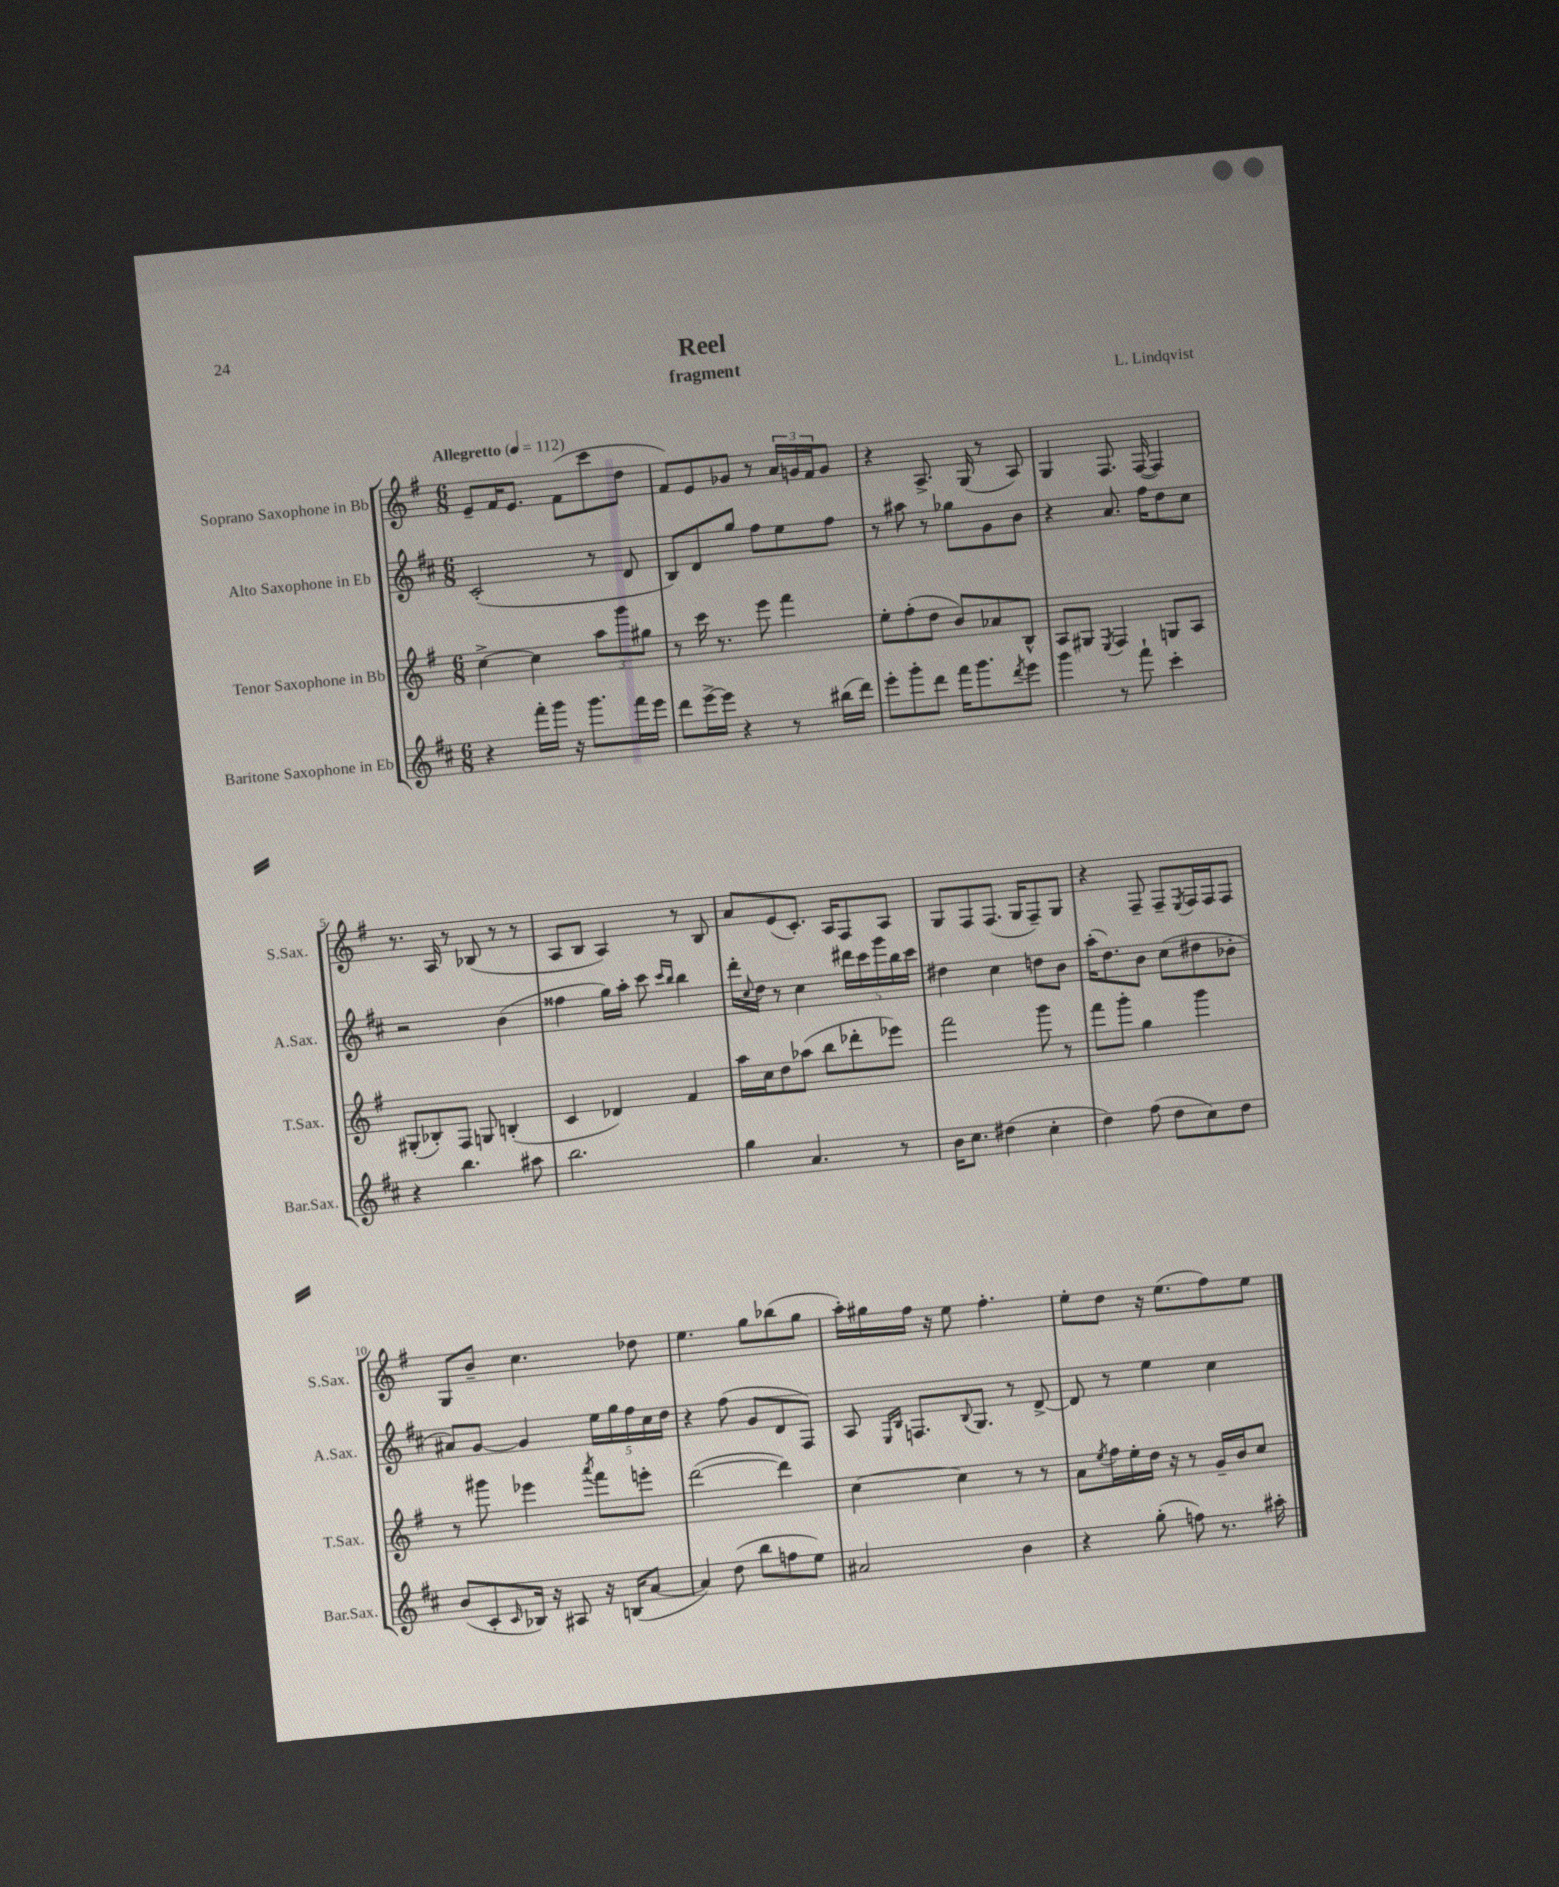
\header { title = "Reel" composer = "L. Lindqvist" subtitle = "fragment" }
<<
\new StaffGroup <<
\new Staff = "s0" \with { instrumentName = "Soprano Saxophone in Bb" shortInstrumentName = "S.Sax." } {
    \clef treble \key g \major \numericTimeSignature \time 6/8 \tempo "Allegretto" 4 = 112
    e'8-- fis'16 e'8. fis'8( c'''8 d''8 |
    fis'8) e'8 ges'8 r8 \tuplet 3/2 { a'16 g'16 fis'16 } g'8 |
    r4 a8.-> g16( r8 a8) |
    g4 fis8. fis16~( fis4) |
    r8. a16 r8 bes8( r8 r8 |
    a8 b8 a4) r8 b8 |
    a'8 e'8( c'8.-.) a16 fis8 a8 |
    g8 fis8 fis8.( g16 fis8--) g8 |
    r4 fis8-- fis8-- \acciaccatura { e8 } fis16 fis16 fis8 |
    g8 b'8-- c''4. des''8 |
    e''4. g''8 bes''8( g''8 |
    a''16-.) gis''16 fis''16 r16 e''8 fis''4.-. |
    e''8-. d''8 r16 e''8.( fis''8) e''8 \bar "|." |
}
\new Staff = "s1" \with { instrumentName = "Alto Saxophone in Eb" shortInstrumentName = "A.Sax." } {
    \clef treble \key d \major \numericTimeSignature \time 6/8
    cis'2-.( r8 d'8 |
    b8) d'8 g''8 fis''8 e''8 fis''8 |
    r8 ais''8 r8 ges''8 g'8 b'8 |
    r4 a'8. fis''16 d''8 cis''8 |
    r2 b'4( |
    fisis''4 g''16) a''16-. cis'''8 \grace { cis'''16 b''16 } b''4 |
    d'''16-. \appoggiatura { cis''8 } d''16 r8 cis''4 \tuplet 5/4 { dis'''16 cis'''16 g'''16 b''16 cis'''16 } |
    dis''4 cis''4 d''8 b'8 |
    a''16-.( d''8.) b'8 cis''8( dis''8 bes'8-. |
    ais'8) g'8~ g'4 \tuplet 5/4 { e''16 g''16 fis''16 cis''16 d''16 } |
    r4 fis''8( g'8 d'8 fis8) |
    a8 \grace { e16 b16 } f8. \appoggiatura { b8 } g8. r8 d'8~-> |
    d'8 r8 e''4 cis''4 \bar "|." |
}
\new Staff = "s2" \with { instrumentName = "Tenor Saxophone in Bb" shortInstrumentName = "T.Sax." } {
    \clef treble \key g \major \numericTimeSignature \time 6/8
    c''4~-> c''4 \tuplet 3/2 { a''8 g'''8 gis''8 } |
    r8 c'''16 r8. e'''8 fis'''4 |
    e''8-. fis''8-.( d''8 b'8) aes'8 b8-^ |
    a8 gis8 \acciaccatura { e8 } fis4 g8 a8 |
    gis8-.( bes8-.) fis8 g8 b4-.( |
    c'4 des'4) fis'4 |
    a''16 c''16 d''8 aes''8( b''8 des'''8-. ees'''8) |
    fis'''2 g'''8 r8 |
    fis'''8 g'''8-. g''4 g'''4 |
    r8 gis'''8 ees'''4 \acciaccatura { a'''8 } fis'''8 e'''8-. |
    d'''2~( d'''4) |
    c''4~ c''4 r8 r8 |
    a'8 \acciaccatura { e''8 } fis''16 e''16-. d''16 r16 r8 g'16-- b'16 c''8 \bar "|." |
}
\new Staff = "s3" \with { instrumentName = "Baritone Saxophone in Eb" shortInstrumentName = "Bar.Sax." } {
    \clef treble \key d \major \numericTimeSignature \time 6/8
    r4 fis'''16-. g'''16 r16 g'''8. fis'''16 e'''16 |
    d'''8 e'''16~-> e'''16 r4 r8 bis''16( d'''16) |
    e'''8-. g'''8-. d'''8 fis'''16 g'''8. \acciaccatura { d'''8 } e'''8 |
    g'''4 r8 fis'''8-! cis'''4-. |
    r4 b''4. ais''8 |
    b''2. |
    g''4 a'4. r8 |
    b'16 cis''8. dis''4( cis''4-. |
    d''4) fis''8( d''8 cis''8) d''8 |
    b'8( cis'8-. \grace { cis'16 } bes16) r16 ais8 r16 b16( a'8~ |
    a'4) d''8( b''8 f''8 e''8) |
    ais'2 b'4 |
    r4 g''8-.( f''8) r8. ais''16-. \bar "|." |
}
>>
>>
